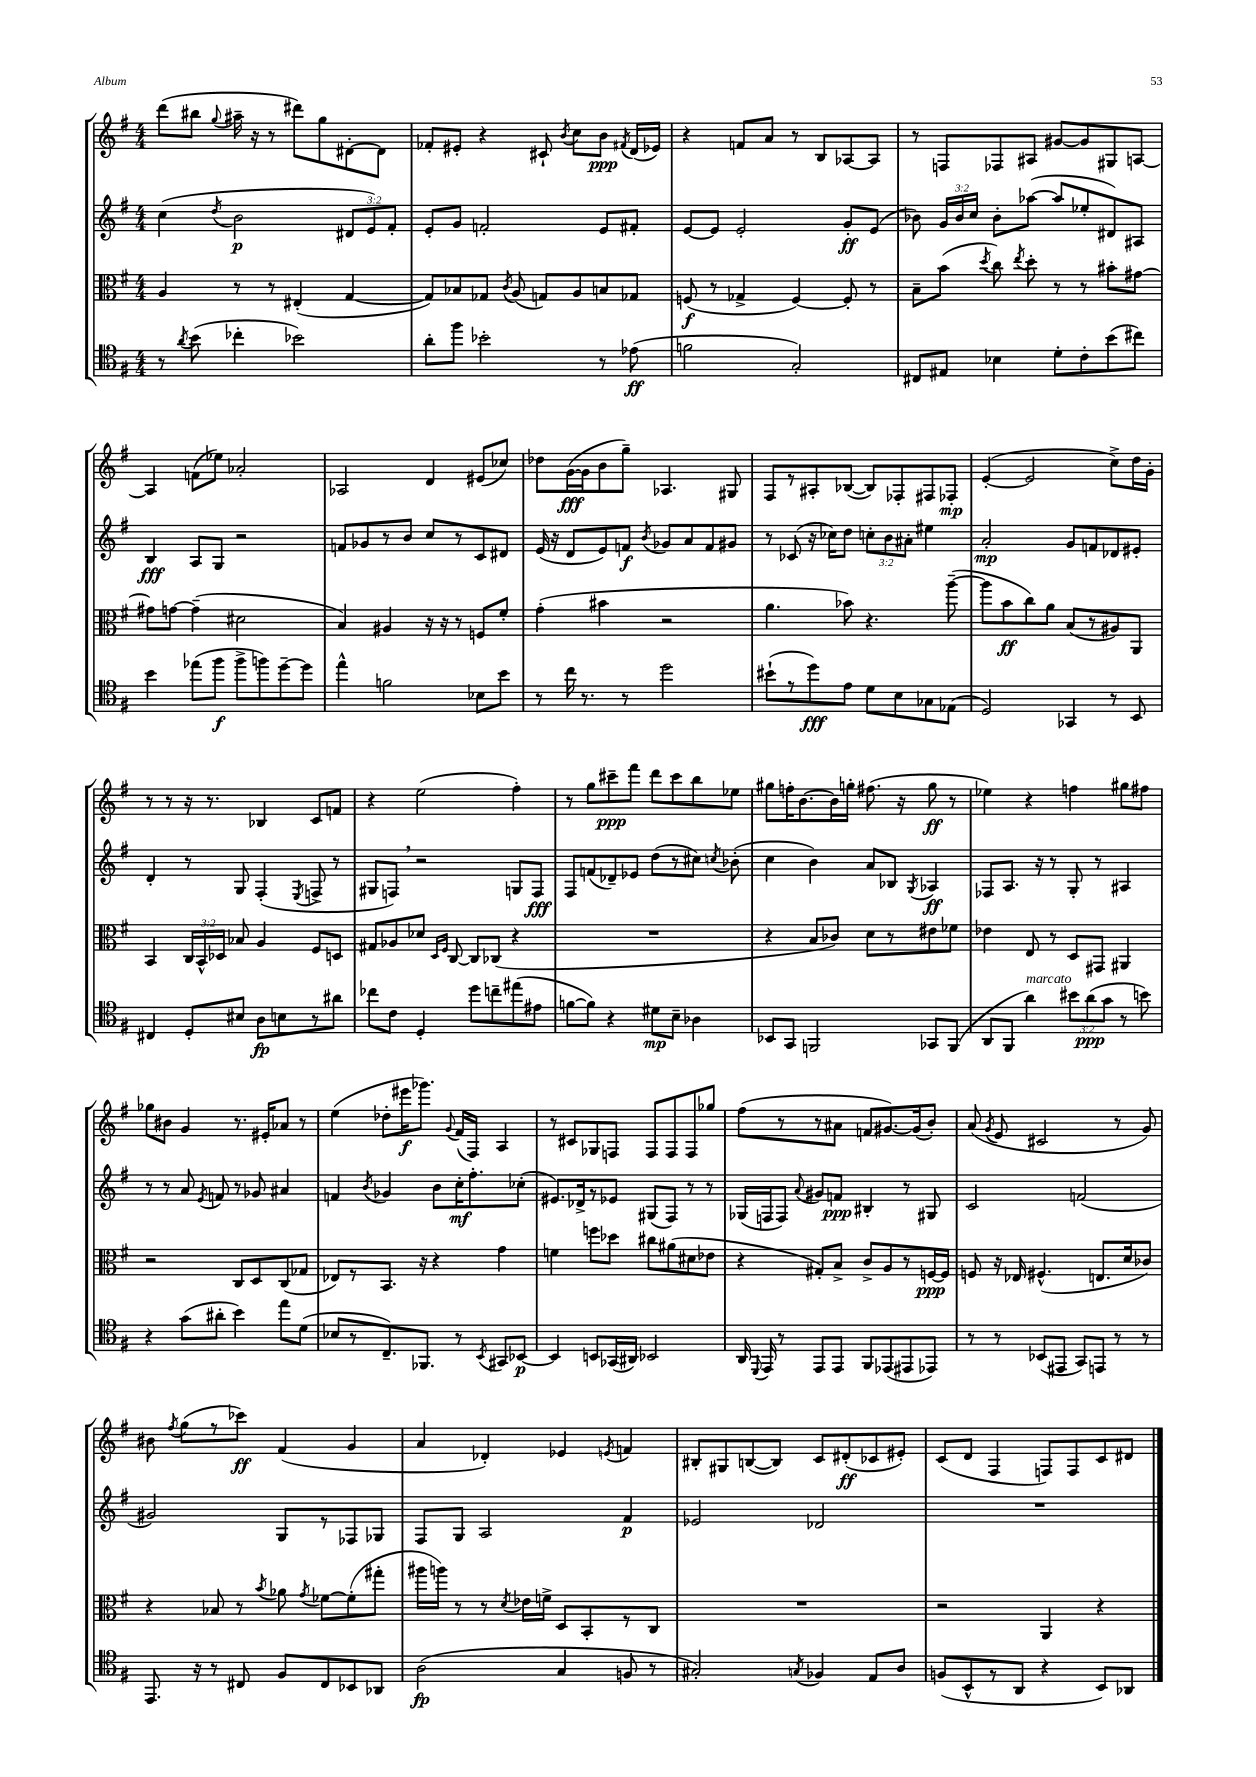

**kern	**kern	**kern	**kern
*staff4	*staff3	*staff2	*staff1
*clefC4	*clefC3	*clefG2	*clefG2
*k[f#]	*k[f#]	*k[f#]	*k[f#]
*M4/4	*M4/4	*M4/4	*M4/4
8r	4A	(4cc	(8ddd
8qa	.	.	.
(8b	.	.	8bb#
.	.	8qdd	8qqgg
4cc-'	8r	2b	16aa#~
.	.	.	16r
.	8r	.	8r
2b-)	(4E#'	.	8ddd#)
.	.	.	8gg
.	[4G	12d#	[8d#'
.	.	12e)	.
.	.	.	8d#]
.	.	12f#'	.
=	=	=	=
8a'	8G])	8e'	8f-'
8ff#	8B-	8g	8e#'
2b-'	8G-	2f'	4r
.	8qc	.	.
.	(8A	.	.
.	8G)	.	8c#`
.	.	.	8qb
.	8A	.	8cc
8r	8B	8e	8b
.	.	.	8qf#
(8e-	8G-	8f#'	(16d
.	.	.	16e-)
=	=	=	=
2f	(8F	[8e	4r
.	8r	8e]	.
.	4G-^	2e'	8f
.	.	.	8a
2G')	[4F)	.	8r
.	.	.	8B
.	8F']	8g'	[8A-
.	8r	(8e	8A-]
=	=	=	=
8C#	8B~	8b-)	8r
8E#	(8b	24g	8F
.	.	24b-	.
.	.	24cc	.
.	8qdd	.	.
4B-	8cc)	8b-'	8F-
.	8qee	.	.
.	8dd'	([8aa-	8A#
8d'	8r	8aa-]	[8g#
8c'	8r	8ee-'	8g#]
(8b	8b#'	8d#)	8G#
8cc#)	[8g#	8A#	[8A
=	=	=	=
4b	8g#]	4B	4A]
.	[8g	.	.
(8ee-	(4g~]	8A	(8f
8ff#	.	8G	8ee-)
8ff#^	2d#	2r	2a-'
8ff)	.	.	.
[8dd~	.	.	.
8dd]	.	.	.
=	=	=	=
4ee^^	4B)	8f	2A-
.	.	8g-	.
2f	4A#	8r	.
.	.	8b	.
.	16r	8cc	4d
.	16r	.	.
.	8r	8r	.
8B-	8F	8c	(8e#
8b	8f#'	8d#	8cc-)
=	=	=	=
8r	(4g'	(16e	8dd-
.	.	16r	.
16cc	.	8d	([16g
8.r	.	.	16g]
.	4b#	8e)	8b
8r	.	8f	8gg~)
.	.	8qb	.
2dd	2r	8g-	4.A-
.	.	8a	.
.	.	8f	.
.	.	8g#	8G#
=	=	=	=
(8b#`	4.a	8r	8F#
8r	.	(8c-	8r
8dd)	.	16r	8A#'
.	.	16cc-)	.
8e	8b-)	8dd	([8B-
8d	4.r	12cc'	8B-])
.	.	12b	.
8B	.	.	8F-'
.	.	12a#'	.
8G-	.	4ee#	8F#
(8E-	([8aa~	.	8F-'
=	=	=	=
2D)	8aa]	2a'	([4e'
.	8b	.	.
.	8cc)	.	2e]
.	8a	.	.
4GG-	(8B	8g	.
.	8r	8f	.
8r	8A#)	8d-	8cc^)
8BB	8AA	8e#'	16dd
.	.	.	16g'
=	=	=	=
4C#	4BB	4d'	8r
.	.	.	8r
8D'	24C	8r	16r
.	24BB^^	.	.
.	.	.	8.r
.	24D-	.	.
8B#	8B-	8G	.
8A	4A	(4F#'	4B-
8B	.	.	.
.	.	8qE	.
8r	8F#	8F^	8c
8a#	8D	8r	8f
=	=	=	=
8cc-	8G#	8G#	4r
8c	8A-	8F)	.
4D'	8d-	2r	(2ee
.	16qqD	.	.
.	16qqF#	.	.
.	[8C	.	.
8dd	8C]	.	.
8cc~	(8C-	.	.
(8ee#	4r	8G	4ff#')
8e#	.	8F	.
=	=	=	=
[8f	1r	8F#	8r
8f])	.	(8f	8gg
4r	.	8d-~)	8ccc#~
.	.	8e-	8fff#
8d#	.	(8dd	8ddd
8B~	.	8r	8ccc#
4A-	.	8cc#)	8bb
.	.	8qcc	.
.	.	(8b-'	8ee-
=	=	=	=
8BB-	4r	4cc	8gg#
8GG	.	.	16ff'
.	.	.	[8.b
2FF	8B	4b)	.
.	8c-)	.	16b]
.	.	.	16gg'
.	8d	8a	(8.ff#
.	8r	8B-	.
.	.	.	16r
.	.	8qG	.
8GG-	8e#	4A-	8gg
(8FF	8f-	.	8r
=	=	=	=
8AA	4e-	8F-	4ee-)
8FF#	.	8.A	.
4a)	8E	.	4r
.	.	16r	.
.	8r	8r	.
12b#	8D	8G'	4ff
(12a	.	.	.
.	8GG#	8r	.
12g	.	.	.
8r	4AA#	4A#	8gg#
8b)	.	.	8ff#
=	=	=	=
4r	2r	8r	8gg-
.	.	8r	8b#
(8g	.	8a	4g
.	.	8qe	.
8a#'	.	8f	.
4b)	8C	8r	8.r
.	8D	8g-	.
.	.	.	16e#'
8ee	(8C	4a#	8a-
(8d	8G-	.	8r
=	=	=	=
8B-	8E-)	4f	(4ee
8r	8r	.	.
.	.	8qb	.
8.C~)	8.BB	4g-	8dd-'
.	.	.	16eee#
8.FF-	16r	.	8.ggg-)
.	4r	8b	.
.	.	.	8qqg
8r	.	16cc'	(16f#
.	.	8.ff#'	16F#)
8qBB	.	.	.
8GG#	4g	.	4A
[8BB-	.	(8cc-'	.
=	=	=	=
4BB-]	4f	8.e#)	8r
.	.	.	8c#
.	.	16d-^	.
8BB	8ff	8r	8G-
(16GG-	8dd-	8e-	8F
16AA#)	.	.	.
2BB-	8cc#	(8G#	8F
.	(8a#	8F#)	8F
.	8d#	8r	8F
.	8e-	8r	8gg-
=	=	=	=
16AA	4r	(16G-	(8ff#
8qqDD	.	.	.
16EE	.	16F	.
8r	.	8F)	8r
.	.	8qqa	.
8EE	8G#')	8g#	8r
8EE	8B^	8f	8a#
8FF#	8c^	4B#'	8f
(8EE-	8A	.	[8.g#)
8EE#	8r	8r	.
.	.	.	(16g#]
8EE-)	[16F	8G#	8b')
.	16F]	.	.
=	=	=	=
8r	8F	2c	(8a
.	.	.	8qg
8r	16r	.	8e
.	16E-	.	.
(8BB-	(4.F#^^	.	2c#
8EE#	.	.	.
8GG)	.	(2f	.
8EE	8.E	.	.
8r	.	.	8r
.	16d	.	.
8r	8c-)	.	8g)
=	=	=	=
8.EE	4r	2g#)	8b#
.	.	.	8qff#
.	.	.	(8gg
16r	.	.	.
8r	8B-	.	8r
8C#	8r	.	8ccc-)
.	8qb	.	.
8F#	8a-	8G	(4f#
.	8qg	.	.
8C#	[8f-	8r	.
8BB-	(8f-']	8F-	4g
8AA-	8gg#'	8G-	.
=	=	=	=
(2A	16aa#	8F#	4a
.	16aa)	.	.
.	8r	8G	.
.	8r	2A	4d-')
.	8qd	.	.
.	16e-	.	.
.	16f^	.	.
4G	8D	.	4e-
.	8BB'	.	.
.	.	.	8qe
8F	8r	4f#	4f
8r	8C	.	.
=	=	=	=
2G#')	1r	2e-	8B#'
.	.	.	8G#
.	.	.	([8B
.	.	.	8B])
8qG	.	.	.
4F-	.	2d-	8c
.	.	.	(8d#'
8E	.	.	8c-
8A	.	.	8e#')
=	=	=	=
(8F	2r	1r	(8c
8BB^^	.	.	8d
8r	.	.	4F#
8AA	.	.	.
4r	4AA	.	8F)
.	.	.	8F
8BB)	4r	.	8c
8AA-	.	.	8d#
==	==	==	==
*-	*-	*-	*-
